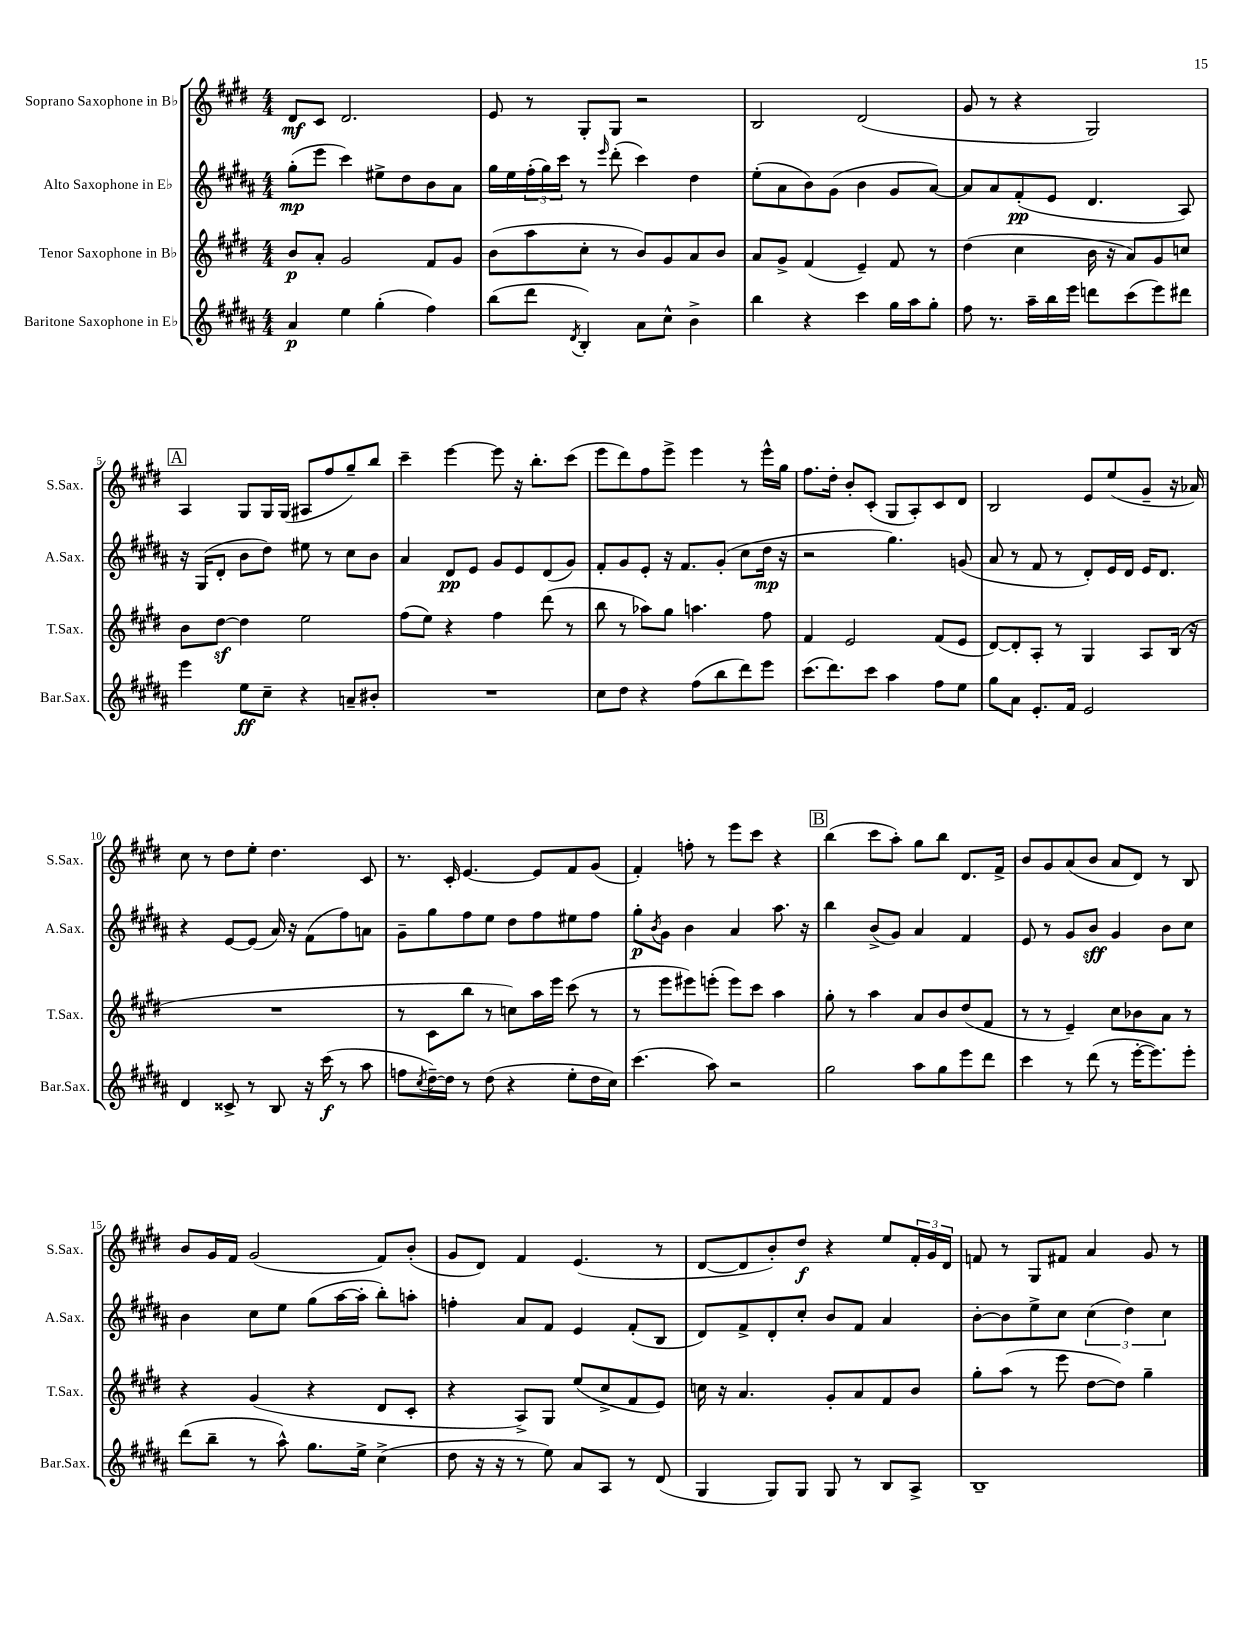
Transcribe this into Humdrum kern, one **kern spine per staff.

**kern	**kern	**kern	**kern
*staff4	*staff3	*staff2	*staff1
*clefG2	*clefG2	*clefG2	*clefG2
*k[f#c#g#d#a#]	*k[f#c#g#d#]	*k[f#c#g#d#a#]	*k[f#c#g#d#]
*M4/4	*M4/4	*M4/4	*M4/4
4a#	8b	(8gg#'	8d#
.	8a'	8eee	8c#
4ee	2g#	4ccc#)	2.d#
(4gg#'	.	8ee#^	.
.	.	8dd#	.
4ff#)	8f#	8b	.
.	8g#	8a#	.
=	=	=	=
(8bb	(8b	16gg#	8e
.	.	16ee	.
8ddd#	8aa	(24ff#'	8r
.	.	24gg#)	.
.	.	24ccc#	.
8qd#	.	.	.
4B')	8cc#'	8r	8G#'
.	.	16qqeee	.
.	8r	(8ddd#'	8G#
8a#	8b)	4ccc#)	2r
8cc#^^	8g#	.	.
4b^	8a	4dd#	.
.	8b	.	.
=	=	=	=
4bb	8a	(8ee'	2B
.	8g#^	8a#	.
4r	(4f#	8b)	.
.	.	(8g#	.
4ccc#	4e~)	4b	(2d#
16gg#	8f#	8g#	.
16aa#	.	.	.
8gg#'	8r	[8a#)	.
=	=	=	=
8ff#	(4dd#	8a#]	8g#
8.r	.	8a#	8r
.	4cc#	(8f#'	4r
16aa#~	.	.	.
16bb	.	8e	.
16eee	.	.	.
8ddd	16b	4.d#	2G#)
.	16r	.	.
(8ccc#	8a)	.	.
8eee)	8g#	.	.
8ddd#	8cc	8A#)	.
=	=	=	=
4eee	8b	16r	4A
.	.	(16G#	.
.	[8dd#	8d#'	.
8ee	4dd#]	8b	8G#
8cc#~	.	8dd#)	16G#
.	.	.	(16G#
4r	2ee	8ee#	8A#
.	.	8r	8ff#
8a~	.	8cc#	8gg#~)
8b#'	.	8b	8bb
=	=	=	=
1r	(8ff#	4a#	4ccc#~
.	8ee)	.	.
.	4r	8d#	[4eee
.	.	8e	.
.	4ff#	8g#	8eee]
.	.	8e	16r
.	.	.	8.bb'
.	(8ddd#	(8d#	.
.	8r	8g#)	(8ccc#
=	=	=	=
8cc#	8bb	8f#'	8eee
8dd#	8r	8g#	8ddd#)
4r	8aa-)	8e'	8ff#
.	8gg#	16r	8eee^
.	.	8.f#	.
(8ff#	4.aa	.	4eee
8bb	.	(8g#'	.
8ddd#)	.	8cc#	8r
8eee	8ff#	16dd#	16eee^^
.	.	16r	16gg#
=	=	=	=
(8.ccc#	4f#	2r	8.ff#
8.ddd#)	.	.	16dd#'
.	2e	.	8b'
8ccc#	.	.	(8c#'
4aa#	.	4.gg#)	8G#
.	.	.	8A')
8ff#	(8f#	.	8c#
8ee	8e	(8g	8d#
=	=	=	=
8gg#	[8d#)	8a#	2B
8a#	8d#']	8r	.
8.e'	8A'	8f#	.
.	8r	8r	.
16f#	.	.	.
2e	4G#	8d#')	8e
.	.	16e	(8ee
.	.	16d#	.
.	8A	16e	8g#~
.	.	8.d#	.
.	(16B	.	16r
.	16r	.	16a-)
=	=	=	=
4d#	1r	4r	8cc#
.	.	.	8r
8c##^	.	[8e	8dd#
8r	.	(8e]	8ee'
8B	.	16a#)	4.dd#
.	.	16r	.
16r	.	(8f#	.
(16ccc#	.	.	.
8r	.	8ff#)	.
8aa#	.	8a	8c#
=	=	=	=
8ff	8r	8g#~	8.r
8qcc#	.	.	.
[16dd#~)	8c#	8gg#	.
16dd#]	.	.	16c#'
8r	8bb	8ff#	[4.e
(8dd#	8r	8ee	.
4r	8cc)	8dd#	.
.	16aa	8ff#	8e]
.	16eee	.	.
8ee'	(8ccc#	8ee#	8f#
16dd#	8r	8ff#	(8g#
16cc#)	.	.	.
=	=	=	=
(4.ccc#	8r	8gg#'	4f#')
.	.	8qb	.
.	8eee	8g#	.
.	8eee#)	4b	8ff'
8aa#)	(8eee'	.	8r
2r	8eee)	4a#	8eee
.	8ccc#	.	8ccc#
.	4aa	8.aa#	4r
.	.	16r	.
=	=	=	=
2gg#	8gg#'	4bb	(4bb
.	8r	.	.
.	4aa	(8b^	8ccc#
.	.	8g#)	8aa')
8aa#	8a	4a#	8gg#
8gg#	8b	.	8bb
8eee	(8dd#	4f#	8.d#
8ddd#	8f#	.	.
.	.	.	16f#^
=	=	=	=
4ccc#	8r	8e	8b
.	8r	8r	8g#
8r	4e~)	8g#	(8a
(8ddd#	.	8b	8b
8r	8cc#	4g#	8a
[16eee'	8b-	.	8d#)
8.eee])	.	.	.
.	8a	8b	8r
8eee'	8r	8cc#	8B
=	=	=	=
(8ddd#	4r	4b	8b
8bb~	.	.	16g#
.	.	.	16f#
8r	(4g#	8cc#	(2g#
8aa#^^)	.	8ee	.
8.gg#	4r	(8gg#	.
.	.	[16aa#	.
16ee^	.	16aa#']	.
(4cc#^	8d#	8bb')	8f#)
.	8c#'	8aa'	(8b'
=	=	=	=
8dd#	4r	4ff'	8g#
16r	.	.	8d#)
16r	.	.	.
8r	8A^)	8a#	4f#
8ee)	8G#	8f#	.
8a#	(8ee	4e	(4.e
8A#	8cc#^	.	.
8r	8f#	(8f#'	.
(8d#	8e)	8B	8r
=	=	=	=
4G#	16cc	8d#)	[8d#
.	16r	.	.
.	4.a	8f#^	8d#]
8G#)	.	8d#'	8b')
8G#	.	8cc#'	8dd#
8G#	8g#'	8b	4r
8r	8a	8f#	.
8B	8f#	4a#	8ee
8A#^	8b	.	24f#'
.	.	.	24g#
.	.	.	24d#
=	=	=	=
1B~	8gg#'	[8b'	8f
.	(8aa	8b]	8r
.	8r	8ee^	8G#
.	8eee	8cc#	8f#
.	[8dd#	(6cc#	4a
.	8dd#])	.	.
.	.	6dd#)	.
.	4gg#~	.	8g#
.	.	6cc#	.
.	.	.	8r
==	==	==	==
*-	*-	*-	*-
